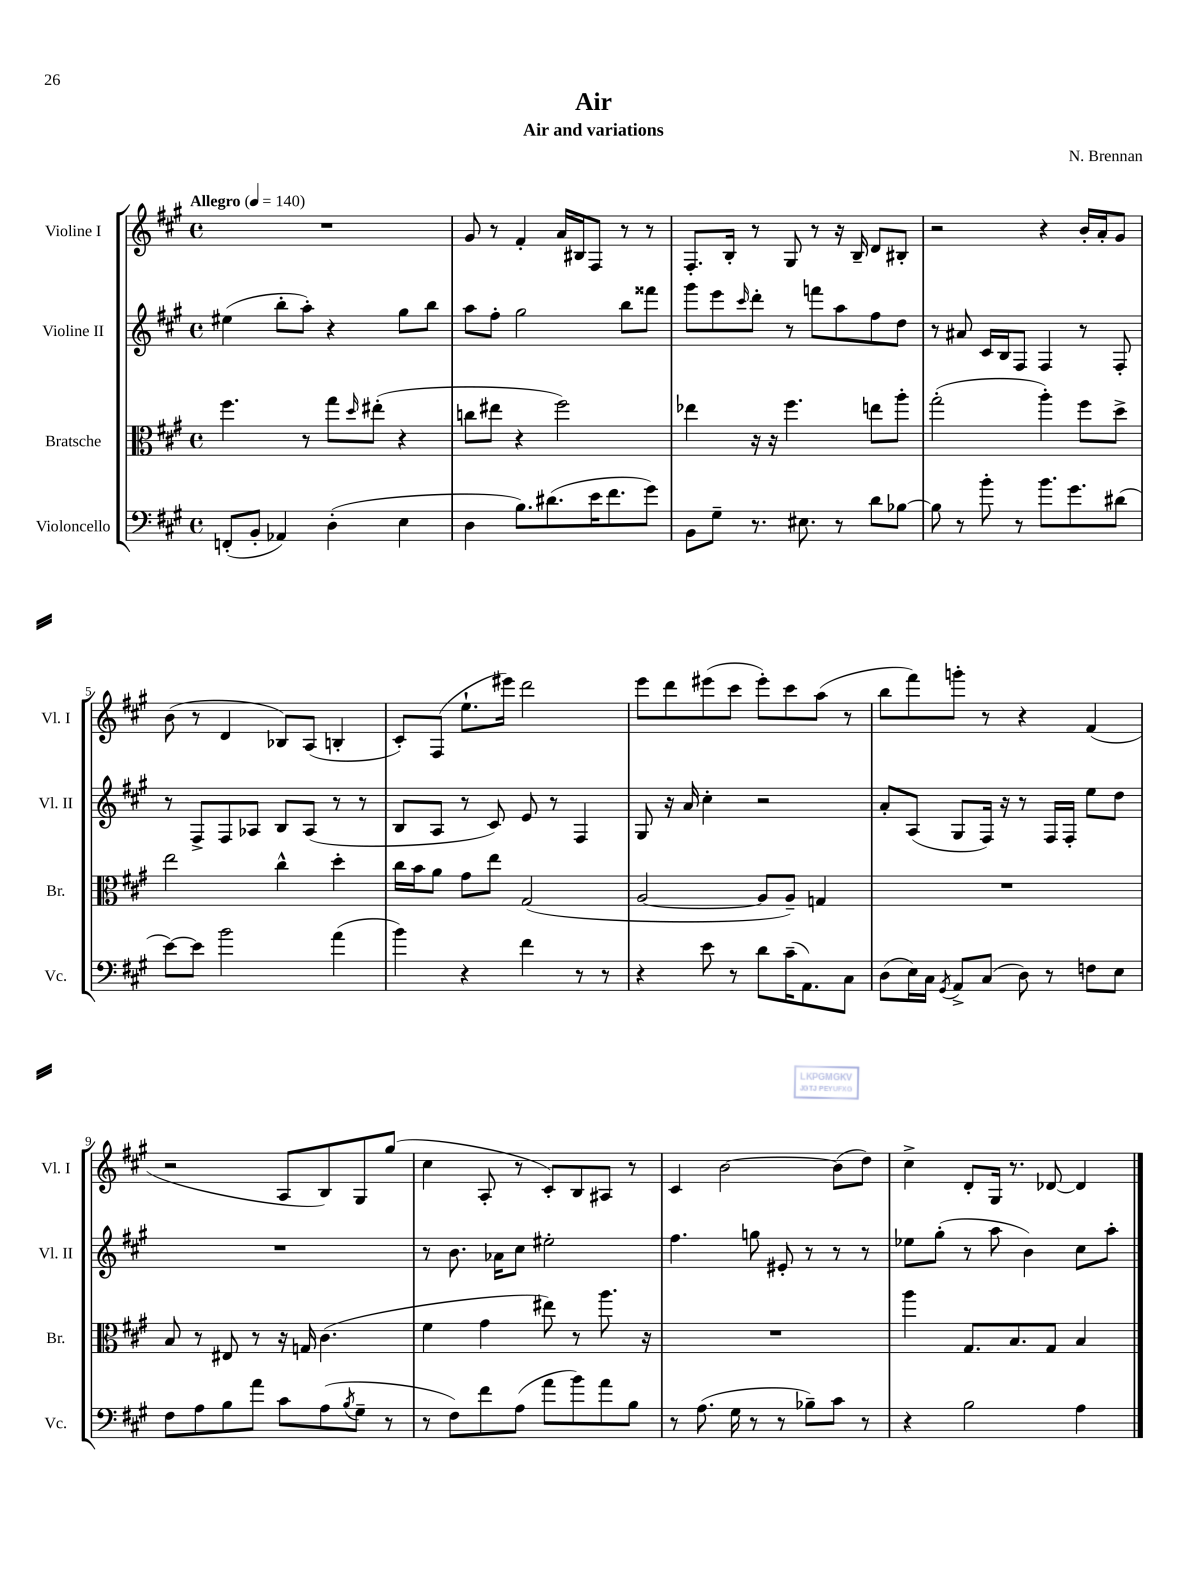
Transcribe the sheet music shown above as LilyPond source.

\header { title = "Air" composer = "N. Brennan" subtitle = "Air and variations" }
<<
\new StaffGroup <<
\new Staff = "s0" \with { instrumentName = "Violine I" shortInstrumentName = "Vl. I" } {
    \clef treble \key a \major \defaultTimeSignature \time 4/4 \tempo "Allegro" 4 = 140
    R1 |
    gis'8 r8 fis'4-. a'16 bis16 fis8 r8 r8 |
    fis8.-. b16-. r8 gis8 r8 r16 b16-- d'8 bis8-. |
    r2 r4 b'16-. a'16-. gis'8 |
    b'8( r8 d'4 bes8) a8( b4-. |
    cis'8-.) fis8( e''8.-! eis'''16) d'''2 |
    e'''8 d'''8 eis'''8( cis'''8 eis'''8-.) cis'''8 a''8( r8 |
    b''8 fis'''8) g'''8-. r8 r4 fis'4( |
    r2 a8 b8) gis8 gis''8( |
    cis''4 a8-. r8 cis'8-.) b8 ais8 r8 |
    cis'4 b'2~ b'8( d''8) |
    cis''4-> d'8-. gis16 r8. des'8~ des'4 \bar "|." |
}
\new Staff = "s1" \with { instrumentName = "Violine II" shortInstrumentName = "Vl. II" } {
    \clef treble \key a \major \defaultTimeSignature \time 4/4
    eis''4( b''8-. a''8-.) r4 gis''8 b''8 |
    a''8 fis''8-. gis''2 b''8 fisis'''8 |
    gis'''8 e'''8 \grace { cis'''16 } d'''8-. r8 f'''8 a''8 fis''8 d''8 |
    r8 ais'8 cis'16 b16 fis8 fis4 r8 fis8-. |
    r8 fis8-> fis8 aes8 b8 aes8( r8 r8 |
    b8 a8 r8 cis'8) e'8 r8 fis4 |
    gis8 r16 a'16 cis''4-. r2 |
    a'8-. a8( gis8 fis16) r16 r8 fis16 fis16-. e''8 d''8 |
    R1 |
    r8 b'8. aes'16 cis''8 eis''2-. |
    fis''4. g''8 eis'8-. r8 r8 r8 |
    ees''8 gis''8-.( r8 a''8 b'4) cis''8 a''8-. \bar "|." |
}
\new Staff = "s2" \with { instrumentName = "Bratsche" shortInstrumentName = "Br." } {
    \clef alto \key a \major \defaultTimeSignature \time 4/4
    fis''4. r8 gis''8 \grace { d''16 } eis''8-.( r4 |
    c''8 eis''8 r4 fis''2) |
    ees''4 r16 r16 fis''4. e''8 a''8-. |
    gis''2-.( a''4-.) fis''8 d''8-> |
    e''2 cis''4-^ d''4-. |
    cis''16 b'16 a'8 gis'8 e''8 gis2( |
    a2~ a8 a8--) g4 |
    R1 |
    b8 r8 eis8 r8 r16 g16 cis'4.( |
    fis'4 gis'4 eis''8) r8 a''8. r16 |
    R1 |
    a''4 gis8. b8. gis8 b4 \bar "|." |
}
\new Staff = "s3" \with { instrumentName = "Violoncello" shortInstrumentName = "Vc." } {
    \clef bass \key a \major \defaultTimeSignature \time 4/4
    f,8-.( b,8-. aes,4) d4-.( e4 |
    d4 b8.) dis'8.( e'16 fis'8. gis'8) |
    b,8 gis8-- r8. eis8. r8 d'8 bes8~ |
    bes8 r8 b'8-. r8 b'8. gis'8. dis'8( |
    e'8~) e'8 b'2 a'4( |
    b'4) r4 fis'4 r8 r8 |
    r4 e'8 r8 d'8 cis'16--( a,8.) cis8 |
    d8( e16) cis16 \acciaccatura { gis,8 } a,8-> cis8( d8) r8 f8 e8 |
    fis8 a8 b8 a'8 cis'8 a8( \acciaccatura { b8 } gis8-- r8 |
    r8 fis8) fis'8 a8( a'8 b'8) a'8 b8 |
    r8 a8.( gis16 r8 r8 bes8--) cis'8 r8 |
    r4 b2 a4 \bar "|." |
}
>>
>>
